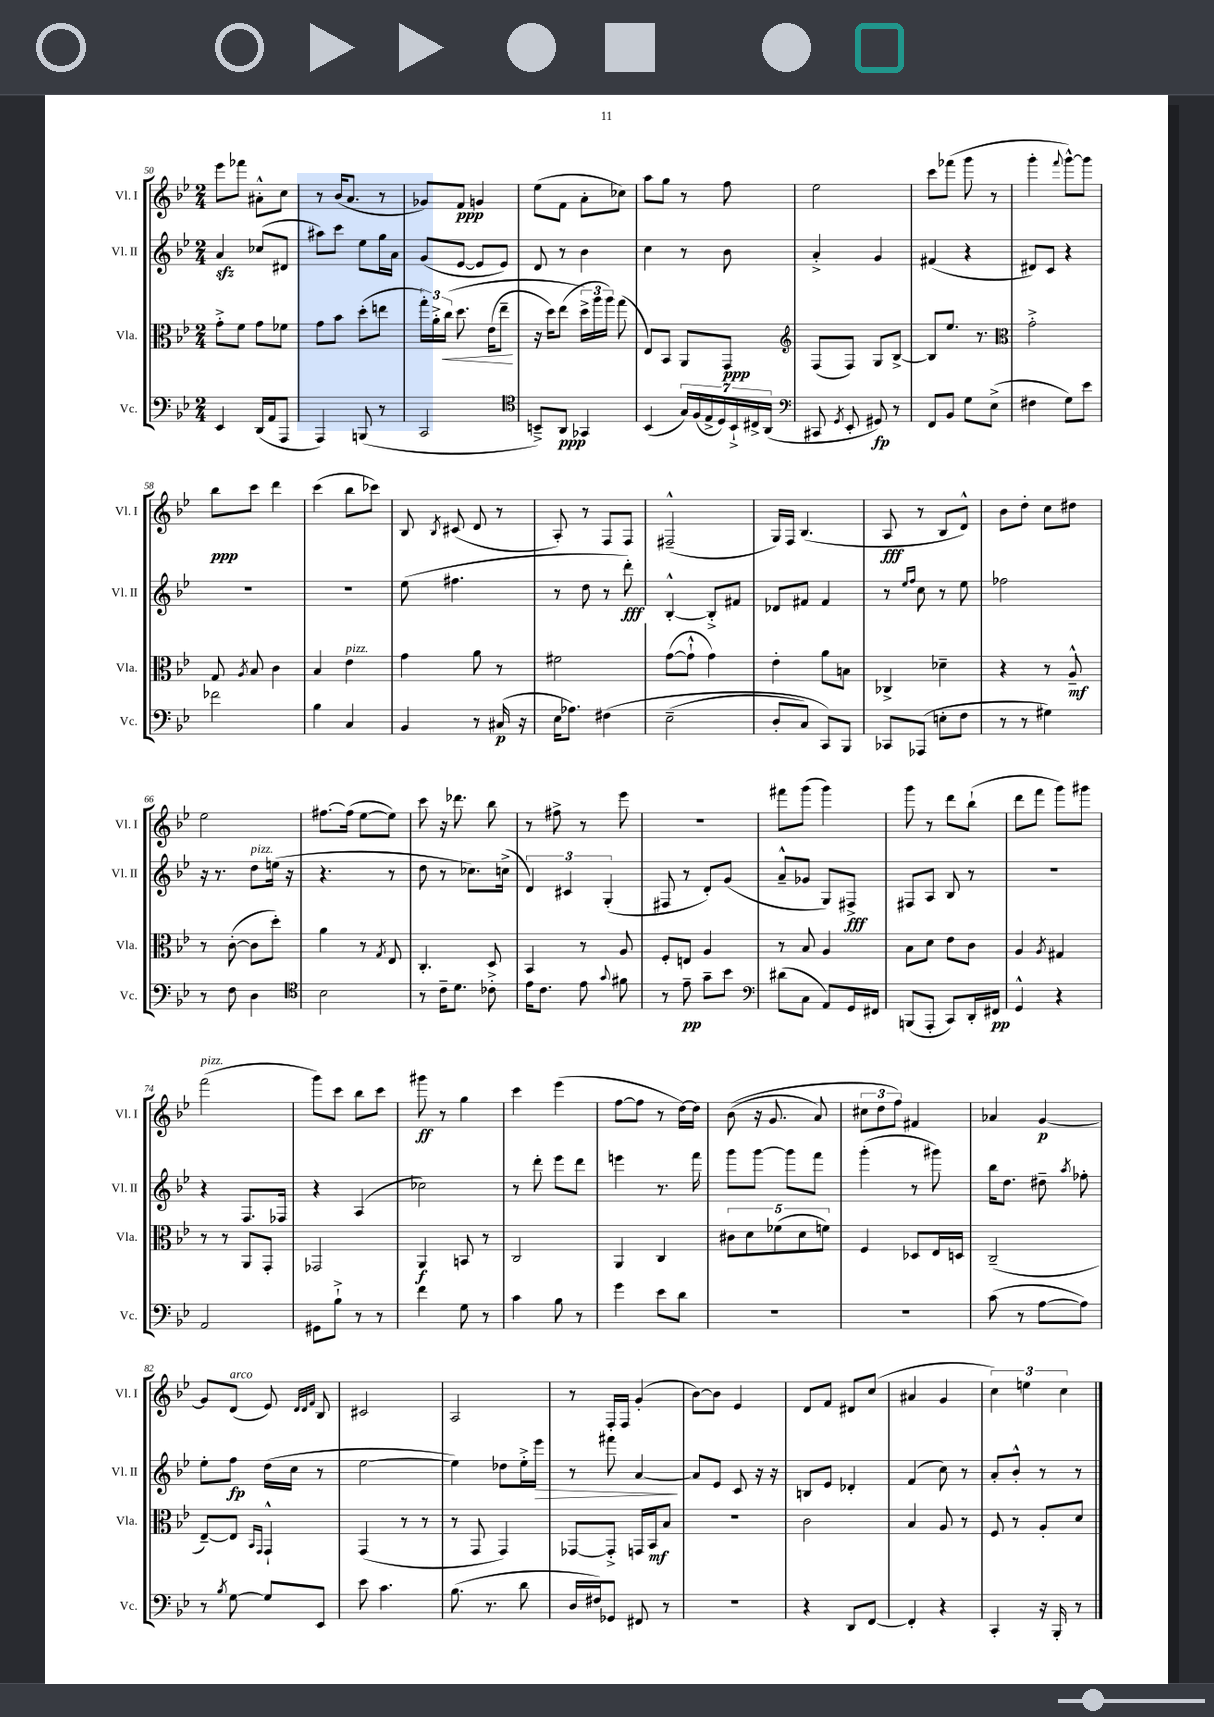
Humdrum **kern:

**kern	**dynam	**kern	**dynam	**kern	**dynam	**kern	**dynam
*part4	*part4	*part3	*part3	*part2	*part2	*part1	*part1
*staff4	*staff4	*staff3	*staff3	*staff2	*staff2	*staff1	*staff1
*I"Vc.	*	*I"Vla.	*	*I"Vl. II	*	*I"Vl. I	*
*I'Vc.	*	*I'Vla.	*	*I'Vl. II	*	*I'Vl. I	*
*clefF4	*	*clefC3	*	*clefG2	*	*clefG2	*
*k[b-e-]	*	*k[b-e-]	*	*k[b-e-]	*	*k[b-e-]	*
*M2/4	*	*M2/4	*	*M2/4	*	*M2/4	*
=50	=50	=50	=50	=50	=50	=50	=50
4EE-/	.	8g'^\L	.	4azz/	.	8eee-\L	.
.	.	8f\J	.	.	.	8fff-X\J	.
(16DD/LL	.	8g\L	.	(8cc-X/L	.	8a#X'^^\L	.
16AA/J	.	.	.	.	.	.	.
8AAA/J	.	8f-X\J	.	8d#X/J	.	8cc\J	.
=51	=51	=51	=51	=51	=51	=51	=51
4AAA/)	.	8g\L	.	8aa#X\L)	.	8r	.
.	.	8b-\J	.	8ccc\J	.	(16b-/KL	.
.	.	.	.	.	.	8.a/J	.
(8BBBn/	.	(8dd'\L	.	8ee-\L	.	.	.
8r	.	8een\J	.	16gg\L	.	8r	.
.	.	.	.	16a\JJ	.	.	.
=52	=52	=52	=52	=52	=52	=52	=52
2CC/	.	24gg'\LL)	.	(8g/L	.	8g-X/L)	.
.	.	24a'^\	.	.	.	.	.
!	!	!	!LO:HP:b	!	!	!	!
.	.	(24cc\JJ	<	.	.	.	.
.	.	8.dd\	.	[8e-/J	.	8f/J	ppp
.	.	.	.	8e-/L]	.	4gn/	.
.	.	(16e-\KL	.	.	.	.	.
.	.	8ee-~\J	.	8e-/J)	.	.	.
.	.	.	[	.	.	.	.
=53	=53	=53	=53	=53	=53	=53	=53
*clefC4	*	*	*	*	*	*	*
8BBn~^/L)	.	16r	.	8d/	.	(8ee-\L	.
.	.	16dd\KL)	.	.	.	.	.
8AA/J	ppp	(8ee-\J	.	8r	.	8f\J	.
4GG-X/	.	24dd^\LL)	.	4b-\	.	8a'\L	.
.	.	24aa\	.	.	.	.	.
.	.	24aa\JJ)	.	.	.	.	.
.	.	(8gg\	.	.	.	8cc-X\J)	.
=54	=54	=54	=54	=54	=54	=54	=54
(4BB-/	.	8E-/L)	.	4cc\	.	8aa\L	.
.	.	8BB-/J	.	.	.	8gg\J	.
28G/LL)	.	8AA/L	.	8r	.	8r	.
(28F/	.	.	.	.	.	.	.
28E-^/	.	.	.	.	.	.	.
28D/)	.	.	.	.	.	.	.
.	.	8GG/J	ppp	8b-\	.	8ff\	.
28BB-`^/	.	.	.	.	.	.	.
28C#X^/	.	.	.	.	.	.	.
(28AA/JJ	.	.	.	.	.	.	.
=55	=55	=55	=55	=55	=55	=55	=55
*clefF4	*	*clefG2	*	*	*	*	*
8CC#X/	.	(8F/L	.	4a'^/	.	2ee-\	.
8qGG/	.	.	.	.	.	.	.
8EE-'/	.	8F/J)	.	.	.	.	.
8GG#X/)	fp	8G/L	.	4g/	.	.	.
8r	.	[8B-^/J	.	.	.	.	.
=56	=56	=56	=56	=56	=56	=56	=56
8FF/L	.	8B-/L]	.	(4f#X/	.	8ccc\L	.
8BB-/J	.	8.ee-/J	.	.	.	(8fff-X\J	.
8G\L	.	.	.	4r	.	8ggg\	.
.	.	8.r	.	.	.	.	.
(8E-^\J	.	.	.	.	.	8r	.
=57	=57	=57	=57	=57	=57	=57	=57
*	*	*clefC3	*	*	*	*	*
4F#X\	.	2g'^\	.	8d#X/L)	.	4ggg'\	.
.	.	.	.	8c/J	.	.	.
.	.	.	.	.	.	8qqfff/	.
8G\L)	.	.	.	4r	.	[8ggg^^\L)	.
8e-\J	.	.	.	.	.	8ggg\J]	.
!!LO:LB:g=z
=58	=58	=58	=58	=58	=58	=58	=58
2f-X\	.	8G/	.	2r	.	8bb-\L	ppp
.	.	8qA/	.	.	.	.	.
.	.	8B-/	.	.	.	8ccc\J	.
.	.	4c\	.	.	.	4ddd\	.
=59	=59	=59	=59	=59	=59	=59	=59
4B-\	.	4B-/	.	2r	.	(4ccc\	.
!	!	!LO:TX:a:i:t=pizz.	!	!	!	!	!
4C/	.	4e-\	.	.	.	8bb-\L	.
.	.	.	.	.	.	8ccc-X\J)	.
=60	=60	=60	=60	=60	=60	=60	=60
4BB-/	.	4g\	.	(8ee-\	.	8B-/	.
.	.	.	.	.	.	8qB-/	.
.	.	.	.	4.ff#X\	.	(8c#X/	.
8r	.	8a\	.	.	.	8d/	.
(16C#X/	p	8r	.	.	.	8r	.
16r	.	.	.	.	.	.	.
=61	=61	=61	=61	=61	=61	=61	=61
16E-\KL	.	2f#X\	.	8r	.	8A'/)	.
8.A-X\J)	.	.	.	.	.	.	.
.	.	.	.	8dd\	.	8r	.
(4F#X\	.	.	.	8r	.	8F/L	.
.	.	.	.	8ddd'\)	fff	8F/J	.
=62	=62	=62	=62	=62	=62	=62	=62
(2E-~\	.	([8g\L	.	[4B-'^^/	.	(2F#X~^^/	.
.	.	8g`^^\J]	.	.	.	.	.
.	.	4g\)	.	8B-'^/L]	.	.	.
.	.	.	.	8f#X/J	.	.	.
=63	=63	=63	=63	=63	=63	=63	=63
8D'/L	.	4e-'\	.	8d-X/L	.	16G/LL)	.
.	.	.	.	.	.	16F/JJ	.
8C/J)	.	.	.	8f#X/J	.	(4.B-/	.
8CC/L)	.	8a\L	.	4f#/	.	.	.
8BBB-/J	.	8Bn\J	.	.	.	.	.
=64	=64	=64	=64	=64	=64	=64	=64
8CC-X/L	.	4C-X^/	.	8r	.	8A/	fff
.	.	.	.	16qqee-/LL	.	.	.
.	.	.	.	16qqff/JJ	.	.	.
(8AAA-X/J	.	.	.	8cc\	.	8r	.
8En'\L	.	4d-X~\	.	8r	.	8B-/L	.
8F\J	.	.	.	8ee-\	.	8d^^/J)	.
=65	=65	=65	=65	=65	=65	=65	=65
8r	.	4r	.	2ff-X\	.	8b-\L	.
8r	.	.	.	.	.	8dd'\J	.
4G#X\)	.	8r	.	.	.	8cc\L	.
.	.	8A~^^/	mf	.	.	8dd#X\J	.
!!LO:LB:g=z
=66	=66	=66	=66	=66	=66	=66	=66
8r	.	8r	.	16r	.	2ee-\	.
.	.	.	.	8.r	.	.	.
8F\	.	([8c'\	.	.	.	.	.
!	!	!	!	!LO:TX:a:i:t=pizz.	!	!	!
4D\	.	8c\L]	.	8dd\L	.	.	.
.	.	8dd'\J)	.	(16een\Jk	.	.	.
.	.	.	.	16r	.	.	.
=67	=67	=67	=67	=67	=67	=67	=67
*clefC4	*	*	*	*	*	*	*
2B-\	.	4a\	.	4.r	.	[8.ff#X\L	.
.	.	.	.	.	.	(16ff#\Jk]	.
.	.	8r	.	.	.	[8ee-\L	.
.	.	8qG/	.	.	.	.	.
.	.	8E-/	.	8r	.	8ee-\J])	.
=68	=68	=68	=68	=68	=68	=68	=68
8r	.	4.C'/	.	8dd\	.	8ccc\	.
16c~\KL	.	.	.	8r	.	16r	.
8.d\J	.	.	.	.	.	8.ddd-X\	.
.	.	.	.	8.cc-X\L)	.	.	.
8c-X'^\	.	8D/	.	.	.	8bb-\	.
.	.	.	.	(16ccn^\Jk	.	.	.
=69	=69	=69	=69	=69	=69	=69	=69
16e-\KL	.	4BB-/	.	6d/)	.	8r	.
8.c\J	.	.	.	.	.	.	.
.	.	.	.	.	.	8ff#X^\	.
.	.	.	.	6c#X/	.	.	.
8e-\	.	8r	.	.	.	8r	.
.	.	.	.	(6G'/	.	.	.
8qqg/	.	.	.	.	.	.	.
8f#X\	.	8A/	.	.	.	8eee-\	.
=70	=70	=70	=70	=70	=70	=70	=70
8r	.	8F'/L	.	8F#X/	.	2r	.
8e-~\	pp	8En/J	.	8r	.	.	.
8g~\L	.	4A/	.	8d'/L)	.	.	.
8b-\J	.	.	.	(8g/J	.	.	.
=71	=71	=71	=71	=71	=71	=71	=71
*clefF4	*	*	*	*	*	*	*
(8d#X\L	.	8r	.	8a~^^/L	.	8fff#X\L	.
8C\J	.	8B-/	.	8g-X/J	.	(8ggg\J	.
8AA/L)	.	4A/	.	8G/L)	.	4ggg\)	.
16GG/L	.	.	.	8F#X^/J	fff	.	.
16FF#X/JJ	.	.	.	.	.	.	.
=72	=72	=72	=72	=72	=72	=72	=72
(8BBBn/L	.	8B-\L	.	8F#X/L	.	8ggg\	.
8AAA'/J	.	8d\J	.	8A/J	.	8r	.
8CC/L)	.	8e-\L	.	8B-/	.	8ddd\L	.
16DD'/L	.	8c\J	.	8r	.	(8bb-`\J	.
16FF#X/JJ	pp	.	.	.	.	.	.
=73	=73	=73	=73	=73	=73	=73	=73
4GG^^/	.	4A/	.	2r	.	8ddd\L	.
.	.	.	.	.	.	8fff\J	.
.	.	8qA/	.	.	.	.	.
4r	.	4G#X/	.	.	.	8ggg\L)	.
.	.	.	.	.	.	8ggg#X\J	.
!!LO:LB:g=z
=74	=74	=74	=74	=74	=74	=74	=74
!	!	!	!	!	!	!LO:TX:a:i:t=pizz.	!
2AA/	.	8r	.	4r	.	(2fff\	.
.	.	8r	.	.	.	.	.
.	.	8AA/L	.	8.F/L	.	.	.
.	.	8GG'/J	.	.	.	.	.
.	.	.	.	16F-X/Jk	.	.	.
=75	=75	=75	=75	=75	=75	=75	=75
8GG#X\L	.	2GG-X/	.	4r	.	8ggg\L)	.
8B-`^\J	.	.	.	.	.	8ccc\J	.
8r	.	.	.	(4A/	.	8bb-\L	.
8r	.	.	.	.	.	8ccc\J	.
=76	=76	=76	=76	=76	=76	=76	=76
4f\	.	4AA/	f	2cc-X\)	.	8ggg#X\	ff
.	.	.	.	.	.	8r	.
8G\	.	8BBn/	.	.	.	4gg\	.
8r	.	8r	.	.	.	.	.
=77	=77	=77	=77	=77	=77	=77	=77
4c\	.	2C/	.	8r	.	4ccc\	.
.	.	.	.	8ddd'\	.	.	.
8B-\	.	.	.	8eee-\L	.	(4eee-\	.
8r	.	.	.	8ddd\J	.	.	.
=78	=78	=78	=78	=78	=78	=78	=78
4g\	.	4AA/	.	4eeen\	.	[8ff\L	.
.	.	.	.	.	.	8ff\J]	.
8e-\L	.	4C/	.	8.r	.	8r	.
8d\J	.	.	.	.	.	[16dd\LL)	.
.	.	.	.	16fff\	.	16dd\JJ]	.
=79	=79	=79	=79	=79	=79	=79	=79
2r	.	10c#X\L	.	8ggg\L	.	((8b-\	.
.	.	10d\	.	.	.	.	.
.	.	.	.	[8ggg\J	.	16r	.
.	.	.	.	.	.	8.g/	.
.	.	(10f-X\	.	.	.	.	.
.	.	.	.	8ggg\L]	.	.	.
.	.	10d\	.	.	.	.	.
.	.	.	.	8fff\J	.	8a/)	.
.	.	10fn\J)	.	.	.	.	.
=80	=80	=80	=80	=80	=80	=80	=80
2r	.	4F/	.	(4ggg'\	.	12cc#X\L	.
.	.	.	.	.	.	12dd\	.
.	.	.	.	.	.	12ff\J)	.
.	.	8D-X/L	.	8r	.	4f#X/	.
.	.	16E-/L	.	8ggg#X\)	.	.	.
.	.	16Dn/JJ	.	.	.	.	.
=81	=81	=81	=81	=81	=81	=81	=81
(8c\	.	(2C~/	.	16bb-\KL	.	4a-X/	.
.	.	.	.	8.dd\J	.	.	.
8r	.	.	.	.	.	.	.
[8A\L	.	.	.	8dd#X~\	.	[4g/	p
.	.	.	.	8qaa/	.	.	.
8A\J])	.	.	.	8ff-X'\	.	.	.
!!LO:LB:g=z
=82	=82	=82	=82	=82	=82	=82	=82
8r	.	[8E-~/L)	.	8ee-'\L	.	8g/L]	.
8qB-/	.	.	.	.	.	.	.
!	!	!	!	!	!	!LO:TX:a:i:t=arco	!
[8G\	.	8E-/J]	.	8ff\J	fp	(8d/J	.
.	.	16qqBB-/LL	.	.	.	.	.
.	.	16qqGG/JJ	.	.	.	.	.
8G/L]	.	4GG`^^/	.	(16dd\LL	.	8e-/)	.
.	.	.	.	16cc\JJ	.	.	.
.	.	.	.	.	.	32qqd/LLL	.
.	.	.	.	.	.	32qqd/	.
.	.	.	.	.	.	32qqf/JJJ	.
8EE-/J	.	.	.	8r	.	8B-/	.
=83	=83	=83	=83	=83	=83	=83	=83
8e-\	.	(4GG/	.	[2ee-\	.	2c#X/	.
4.c\	.	.	.	.	.	.	.
.	.	8r	.	.	.	.	.
.	.	8r	.	.	.	.	.
=84	=84	=84	=84	=84	=84	=84	=84
(8.B-\	.	8r	.	4ee-\])	.	2A/	.
.	.	8GG/	.	.	.	.	.
8.r	.	.	.	.	.	.	.
.	.	4GG/)	.	8dd-X\L	.	.	.
8d\	.	.	.	16ee-'^\L	.	.	.
!	!	!	!	!	!LO:HP:b	!	!
.	.	.	.	16eee-\JJ	>	.	.
=85	=85	=85	=85	=85	=85	=85	=85
16D/LL	.	[8GG-X/L	.	8r	.	8r	.
16F#X/J)	.	.	.	.	.	.	.
8GG-X/J	.	8GG-'^/J]	.	8fff#X\	.	16F'/LL	.
.	.	.	.	.	.	16F/JJ	.
8FF#X/	.	16GGn/LL	.	[4a/	.	(4g'/	.
.	.	16BB-/J	mf	.	.	.	.
8r	.	8B-/J	.	.	.	.	.
.	.	.	.	.	]	.	.
=86	=86	=86	=86	=86	=86	=86	=86
2r	.	2r	.	8a/L]	.	[8b-\L)	.
.	.	.	.	8e-/J	.	8b-\J]	.
.	.	.	.	8c/	.	4e-/	.
.	.	.	.	16r	.	.	.
.	.	.	.	16r	.	.	.
=87	=87	=87	=87	=87	=87	=87	=87
4r	.	2c\	.	8Bn/L	.	8d/L	.
.	.	.	.	8e-/J	.	8f/J	.
8DD/L	.	.	.	4d-X'/	.	8d#X/L	.
[8FF/J	.	.	.	.	.	(8cc/J	.
=88	=88	=88	=88	=88	=88	=88	=88
4FF'/]	.	4B-/	.	(4f/	.	4a#X/	.
4r	.	8A/	.	8cc\)	.	4g/	.
.	.	8r	.	8r	.	.	.
=89	=89	=89	=89	=89	=89	=89	=89
4CC'/	.	8F/	.	8a'/L	.	6cc\)	.
.	.	8r	.	8b-'^^/J	.	.	.
.	.	.	.	.	.	6een\	.
16r	.	8A'/L	.	8r	.	.	.
16BBB-'/	.	.	.	.	.	.	.
.	.	.	.	.	.	6cc\	.
8r	.	8d/J	.	8r	.	.	.
==	==	==	==	==	==	==	==
*-	*-	*-	*-	*-	*-	*-	*-
